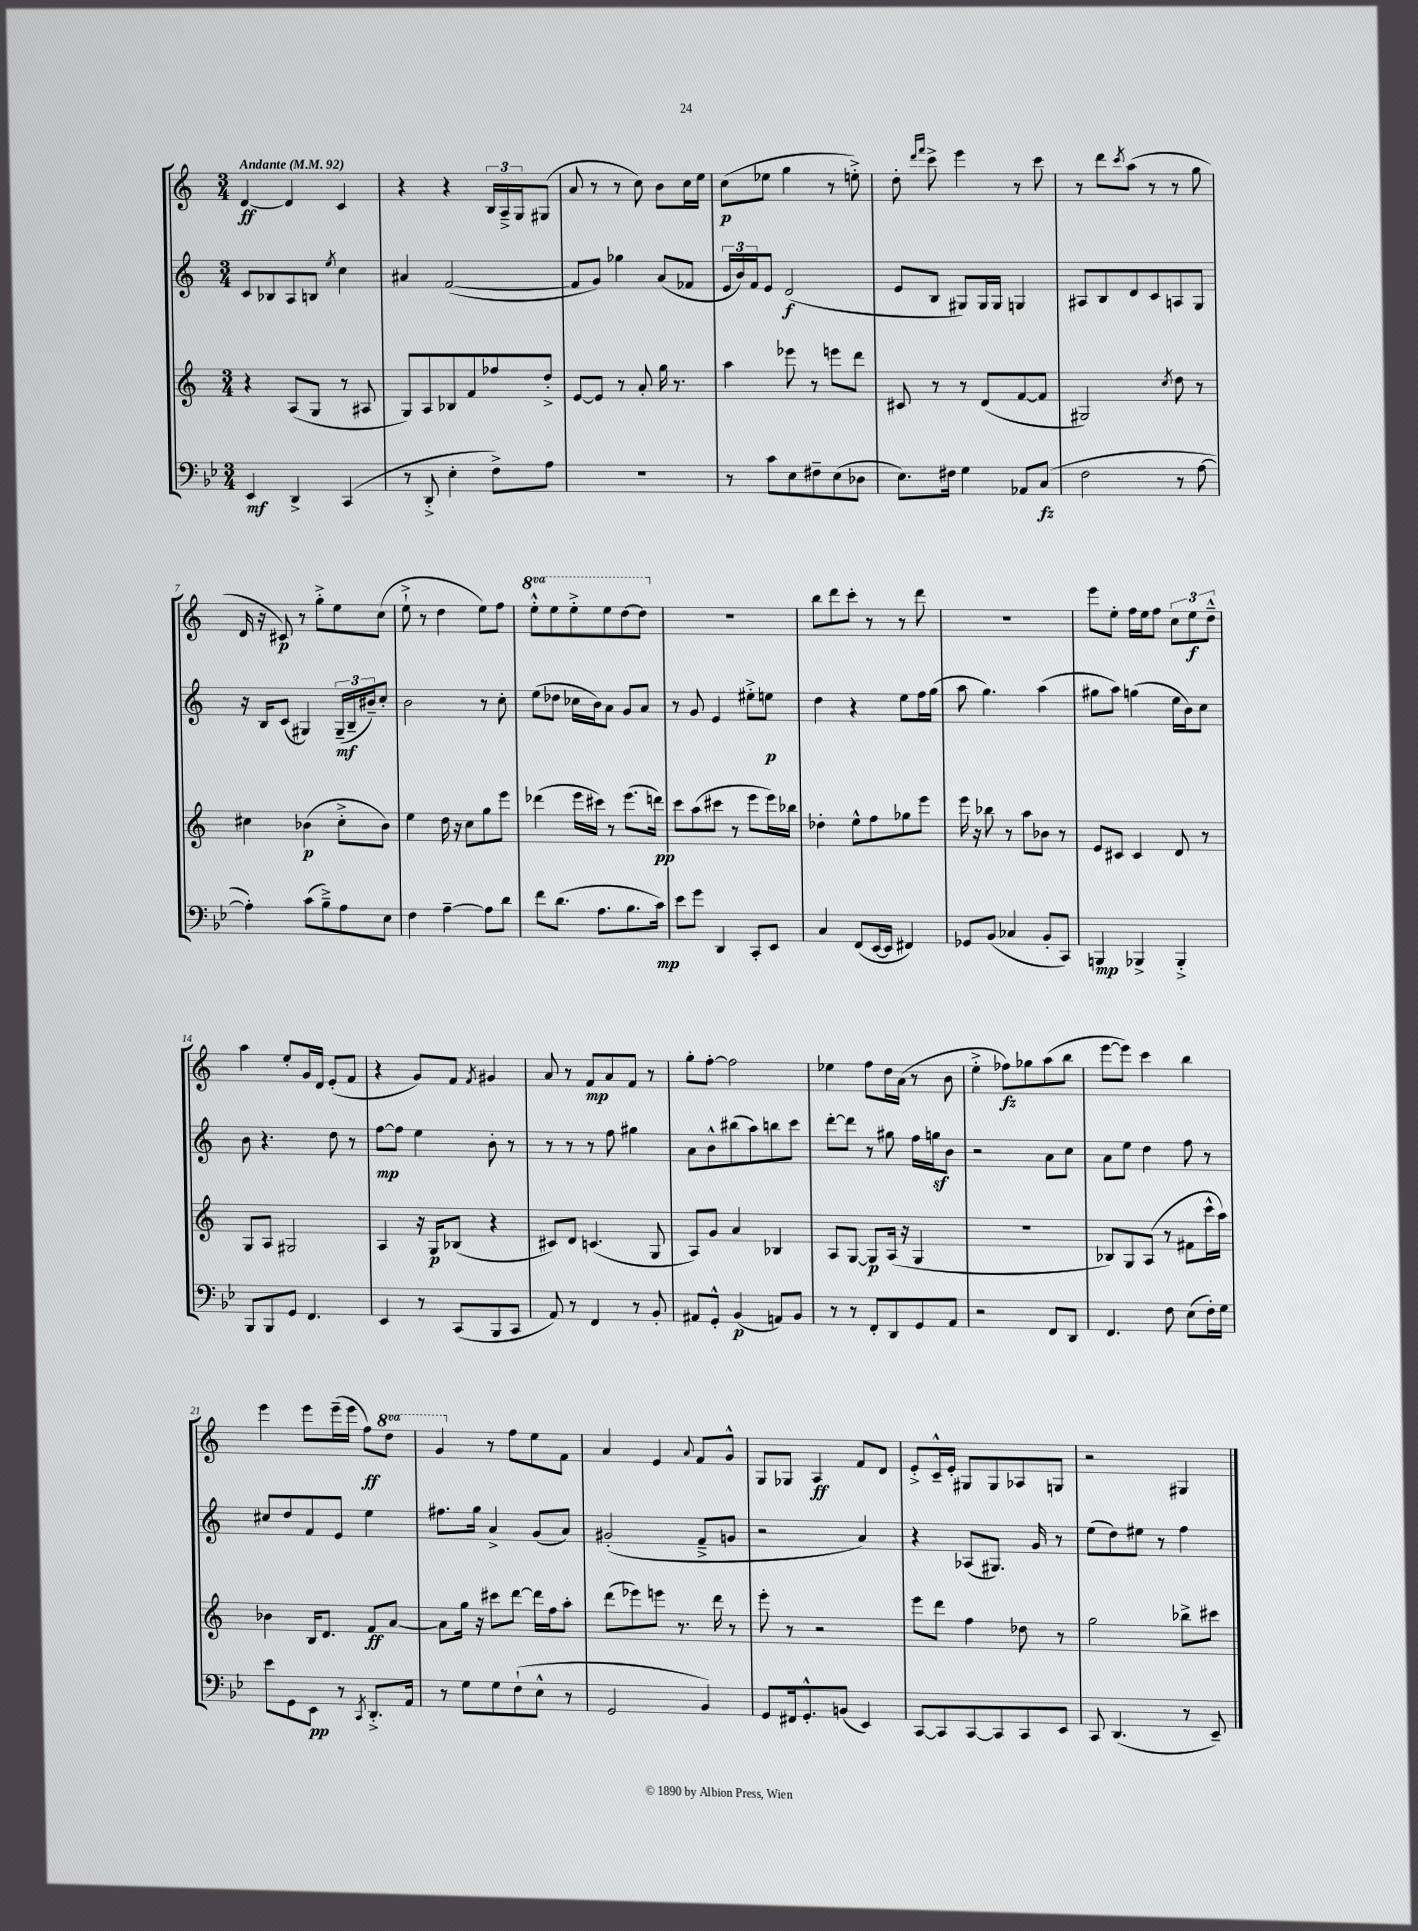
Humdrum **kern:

**kern	**kern	**kern	**kern
*staff4	*staff3	*staff2	*staff1
*clefF4	*clefG2	*clefG2	*clefG2
*k[b-e-]	*k[]	*k[]	*k[]
*M3/4	*M3/4	*M3/4	*M3/4
*MM92	*MM92	*MM92	*MM92
4EE-	4r	8c	[4d
.	.	8B-	.
4DD^	(8A	8A	4d]
.	8G	8B	.
.	.	8qee	.
(4CC	8r	4cc	4c
.	8A#	.	.
=	=	=	=
8r	8G)	4a#	4r
8DD'^	8A	.	.
4E-'	8B-	([2f	4r
.	8f	.	.
8F^)	8ff-	.	24B
.	.	.	24A~^
.	.	.	24G
8A	8dd'^	.	(8G#
=	=	=	=
2.r	[8e	8f]	8a
.	8e]	8g)	8r
.	8r	4gg-	8r
.	8a'	.	8cc)
.	16gg	(8a	8b
.	8.r	.	.
.	.	8f-	16cc
.	.	.	16ee
=	=	=	=
8r	4aa	24e	(8cc
.	.	24b)	.
.	.	24f	.
8c	.	8e	8ee-
8E-	8eee-	(2d	4gg
8F#~	8r	.	.
(8E-	8eee	.	8r
8D-	8ddd	.	8ee'^)
=	=	=	=
8.E-)	8c#	8e	8dd'
.	.	.	16qqddd
.	.	.	16qqfff
.	8r	8B	8ccc^
16F#	.	.	.
4G	8r	8G#)	4eee
.	(8d	16G#	.
.	.	16G#	.
8AA-	[8f	4G	8r
(8C	8f]	.	8ccc
=	=	=	=
2F	2G#)	8A#	8r
.	.	8B	8ddd
.	.	.	8qccc
.	.	8d	(8aa
.	.	8c	8r
.	8qcc	.	.
8r	8dd	8A	8r
[8A	8r	8G	8gg
=	=	=	=
4A'])	4cc#	16r	16d
.	.	16B	16r
.	.	(8c	8c#)
(8c	(4b-	4G#)	8r
8B-~^)	.	.	8gg'^
8A	8cc#'^	(24G#~	8ee
.	.	24B~	.
.	.	24b#~)	.
8E-	8b-)	8cc'	(8cc
=	=	=	=
4F	4ee	2b	8ee`^
.	.	.	8r
[4A~	16dd	.	4dd
.	16r	.	.
.	8cc	.	.
8A]	8gg	8r	8ee)
8d	8eee	8cc'	8ff
=	=	=	=
8f	(4ddd-	(8ee	8eee'^^
(8.d	.	8dd-	8eee
.	16eee	16cc-	8eee'^
8.A	16ccc#)	16b)	.
.	8r	8a	8eee
8.B-	(8.eee	8g	[8ddd
.	.	8a	8ddd]
16c)	16ddd)	.	.
=	=	=	=
8e-	8ccc	8r	2.r
8g	(8aa	8g	.
4DD	8ccc#	4e	.
.	8r	.	.
8CC'	8eee	8ee#'^	.
8EE-	16eee)	8ee	.
.	16bb-	.	.
=	=	=	=
4C	4dd-'	4dd	8bb
.	.	.	8ddd
(8FF	8ee^^	4r	8ccc'
[16EE-	8ff	.	8r
16EE-]	.	.	.
4FF#)	8gg-	8ee	8r
.	8eee	16ff	8ddd
.	.	(16gg	.
=	=	=	=
8GG-	16eee	8aa	2.r
.	16r	.	.
(8BB-	8bb-	4.gg)	.
4C-	8r	.	.
.	8aa	.	.
8BB-'	8b-	(4aa	.
8CC)	8r	.	.
=	=	=	=
4BBB	8e	8gg#	8eee
.	8c#	8aa)	8ee'
4BBB-^	4c#	(4gg	16ff
.	.	.	16ee
.	.	.	8ff
4BBB-'^	8d	16ee	12cc
.	.	16b)	.
.	.	.	12ee
.	8r	8cc	.
.	.	.	12dd~^^
=	=	=	=
8BBB-	8G	8b	4aa
8BBB-	8A	4.r	.
8GG	2G#	.	8ee'
4.FF	.	.	16g
.	.	.	16d
.	.	8dd	(8e'
.	.	8r	8f
=	=	=	=
4EE-	4A	[8ff	4r
.	.	8ff]	.
8r	16r	4ee	8g)
.	16G	.	.
(8CC	(8B-	.	8f
.	.	.	8qf
8BBB-	4r	8b'	4g#
8CC	.	8r	.
=	=	=	=
8AA)	8c#)	8r	8a
8r	8d	8r	8r
4FF	(4.c	8r	8f
.	.	8ff	8a
8r	.	4gg#	8f
8BB-'	8G	.	8r
=	=	=	=
8AA#	8A)	8a	8gg'
8GG'^^	8g	8b^^	[8ff'
(4BB-	4a	(8bb#	2ff]
.	.	8aa)	.
8AA)	4B-	8bb	.
8BB-	.	8ccc	.
=	=	=	=
8r	8A	[8ddd'	4ee-
8r	[8G	8ddd]	.
8FF'	8G]	8r	8ff
8DD	(16A	8gg#	16dd
.	16r	.	(16a
8GG	4G	16ff	8r
.	.	16gg	.
8AA	.	8b	8b
=	=	=	=
2r	2.r	2r	4ee'^
.	.	.	8ff-)
.	.	.	8gg-
8FF	.	8a	(8aa
8DD	.	8cc	8bb
=	=	=	=
4.FF	8B-)	8a	[8eee
.	8G	8ee	8eee])
.	(8A	4dd	4ccc
8F	8r	.	.
(8E-	8f#	8ff	4bb
16F')	16ccc^^	8r	.
16G	16aa)	.	.
=	=	=	=
8e-	4b-	8cc#	4eee
8GG	.	8dd	.
8EE-	16B	8f	8eee
.	8.d	.	.
8r	.	8e	(16eee~
.	.	.	16eee
8qCC	.	.	.
8.DD'^	8f	4ee	8ff)
.	[8a	.	8ddd
16AA	.	.	.
=	=	=	=
8r	8a]	8.ff#	4gg
8G	16gg	.	.
.	16r	16gg	.
8G	8ccc#	4a^	8r
(8F`	[8ddd	.	8ff
8E-^^	16ddd]	(8g	8ee
.	16ff	.	.
8r	8aa'	8a)	8f
=	=	=	=
2GG	(8ddd	(2g#'	4a
.	8eee-)	.	.
.	8eee	.	4e
.	8.r	.	.
.	.	.	8qqa
4BB-)	.	8f~^	8f
.	16ddd	.	.
.	8r	8g	8g^^
=	=	=	=
8GG	8eee'	2r	8G
16FF#	8r	.	8G-
8.GG'^^	.	.	.
.	2r	.	4A
(8BB	.	.	.
4EE-)	.	4a)	8f
.	.	.	8d
=	=	=	=
[8CC	8eee	4r	8e'^
8CC]	8ddd	.	16c~^^
.	.	.	16e'
[8CC	4ff	(8A-	8G#
8CC]	.	8.G#)	8G#
8CC	8dd-	.	8A-
.	.	16g	.
8EE-	8r	8r	8G
=	=	=	=
8CC	2gg	(8ee	2r
(4.DD	.	8dd)	.
.	.	8ee#	.
.	.	8r	.
8r	8bb-^	4ff	4G#
8EE-~)	8ccc#	.	.
==	==	==	==
*-	*-	*-	*-
